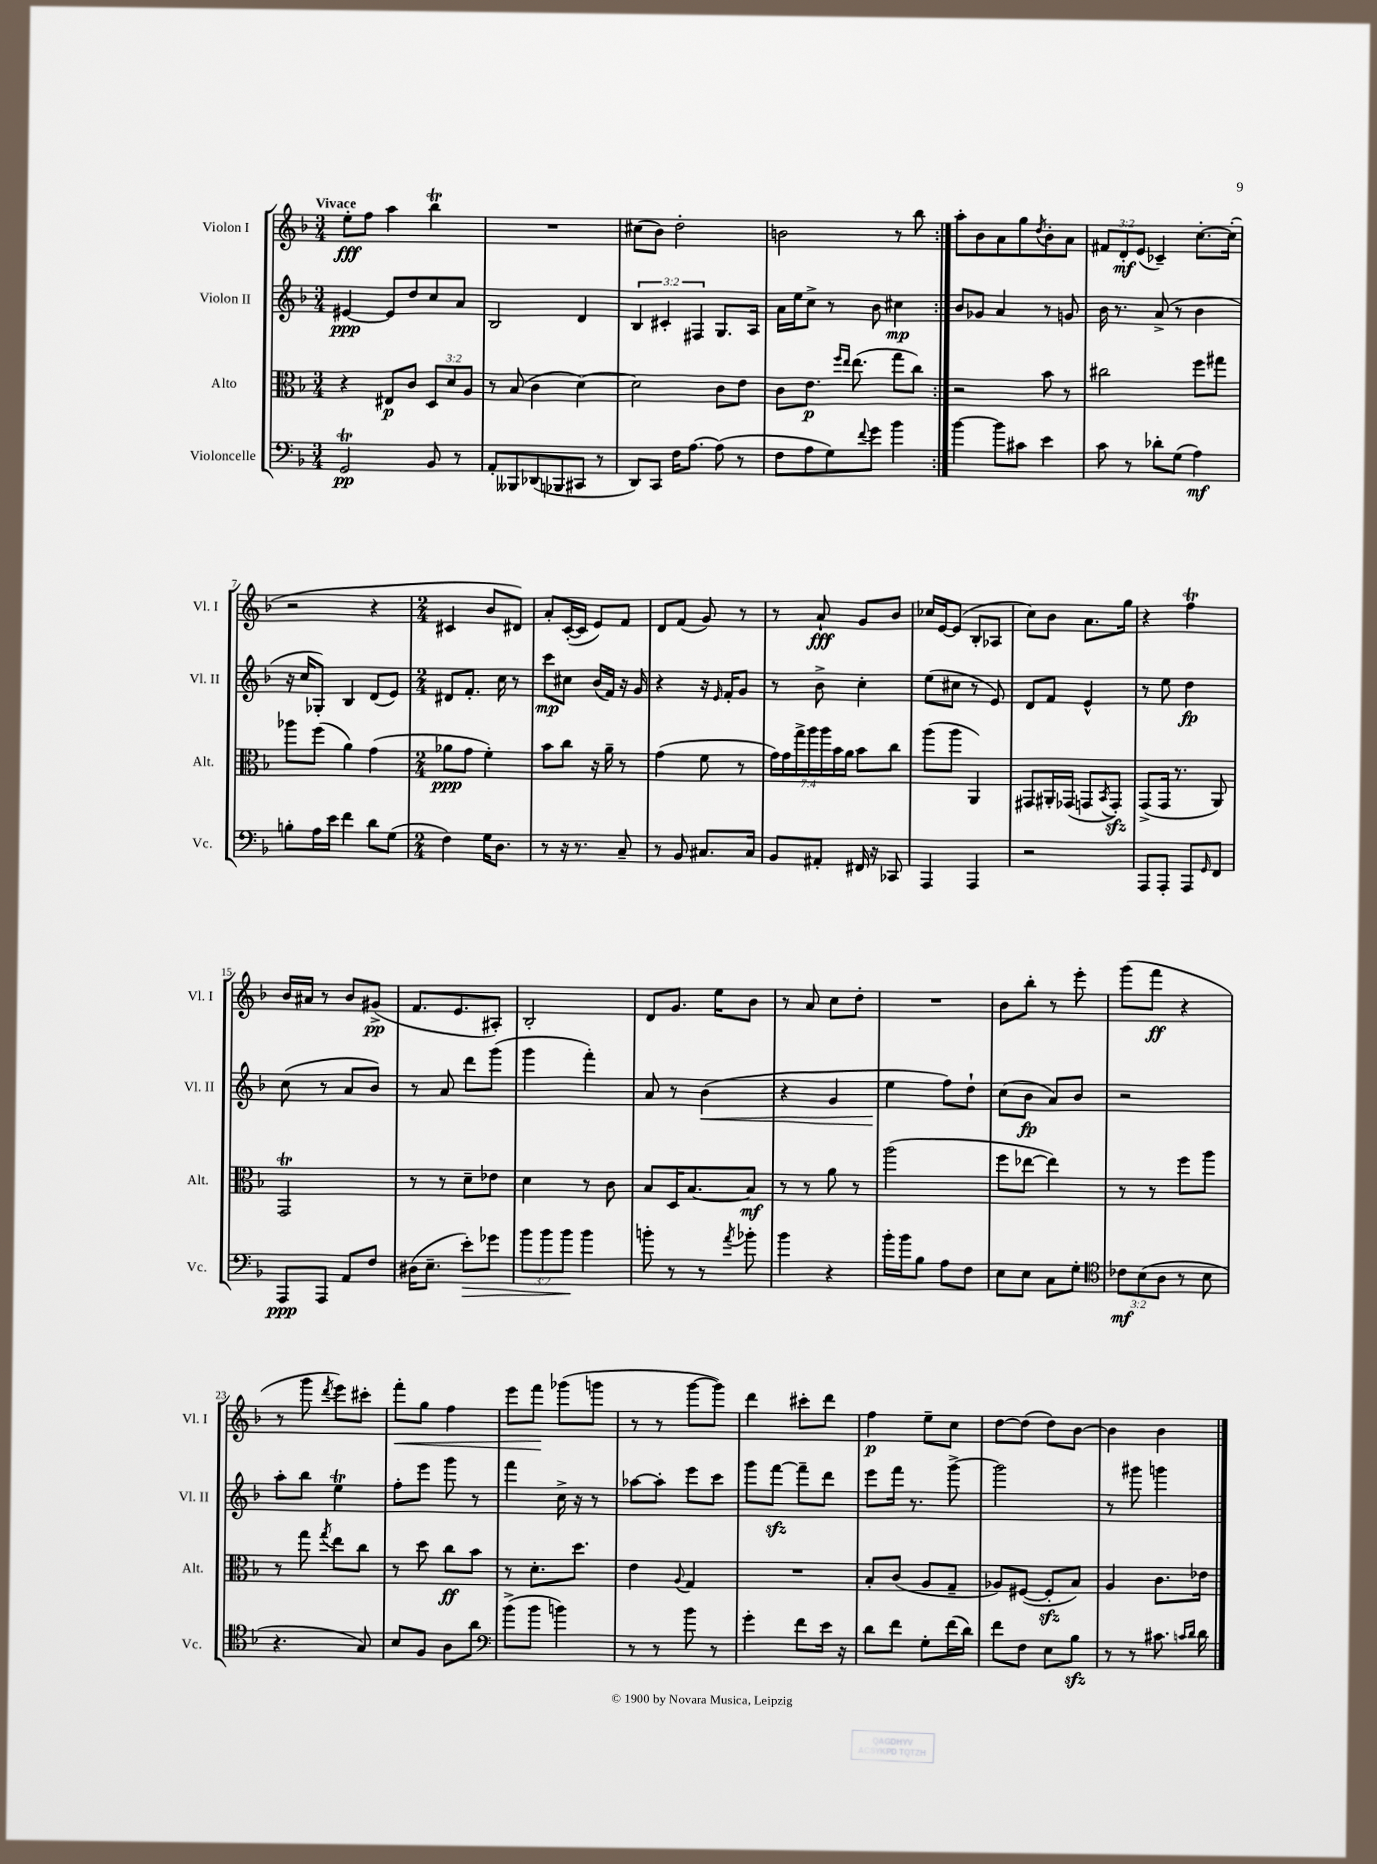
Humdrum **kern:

**kern	**kern	**kern	**kern
*staff4	*staff3	*staff2	*staff1
*clefF4	*clefC3	*clefG2	*clefG2
*k[b-]	*k[b-]	*k[b-]	*k[b-]
*M3/4	*M3/4	*M3/4	*M3/4
2GG	4r	[4e#	8ee'
.	.	.	8ff
.	8E#	8e#]	4aa
.	8c	8dd	.
8BB-	12D	8cc	4bb-
.	12d	.	.
8r	.	8a	.
.	12A	.	.
=	=	=	=
8AA'	8r	2B-	2.r
8BBB--	(8B-	.	.
(8DD-	4c	.	.
8BBB-	.	.	.
8CC#	[4d)	4d	.
8r	.	.	.
=	=	=	=
8DD)	2d]	6B-	(8cc#
8CC	.	.	8b-)
.	.	6c#'	.
16F	.	.	2dd'
[8.A	.	.	.
.	.	6F#	.
(8A]	8c	8.G	.
8r	8e	.	.
.	.	16A	.
=	=	=	=
8F	8c	16a	2b
.	.	16ee	.
8A	8.e	8cc^	.
8G)	.	8r	.
.	16qqff	.	.
.	16qqee	.	.
.	(8.ee	.	.
8qqf	.	.	.
8g	.	8b-	.
4b-	8gg	4cc#	8r
.	8cc)	.	8bb-
=:|!	=:|!	=:|!	=:|!
[4b-	2r	8b-	8aa'
.	.	8g-	8b-
8b-]	.	4a	8a
8c#	.	.	8gg
.	.	.	8qdd
4e	8b-	8r	8b-'
.	8r	8g	8a
=	=	=	=
8c	2cc#	16b-	12f#
.	.	8.r	.
.	.	.	12d'
8r	.	.	.
.	.	.	(12e
8d-'	.	(8a^	4c-~)
(8G	.	8r	.
4A)	8ff	4b-	[8.cc'
.	8gg#	.	.
.	.	.	(16cc']
=	=	=	=
8B'	8aa-	16r	2r
.	.	16cc	.
16A	(8ff	8G-')	.
16e	.	.	.
4f	4a)	4B-	.
8d	(4g	(8d	4r
(8G	.	8e)	.
=	=	=	=
*M2/4	*M2/4	*M2/4	*M2/4
4F)	8a-	8d#	4c#
.	8g	8.f'	.
16G	4f')	.	8b-
8.D	.	16cc	.
.	.	8r	8d#)
=	=	=	=
8r	8b-	8ccc	8a'
16r	8cc	8cc#	([16c'
8.r	.	.	16c]
.	16r	(16b-	8e)
.	16a~	16f)	.
8C~	8r	16r	8f
.	.	16g	.
=	=	=	=
8r	(4g	4r	8d
8BB-	.	.	(8f
8.C#	8f	16r	8g)
.	.	16qqe	.
.	.	16f'	.
.	8r	8g	8r
16C#	.	.	.
=	=	=	=
8BB-	28g)	8r	8r
.	28g	.	.
.	28gg^	.	.
.	28aa	.	.
8AA#'	.	8b-^	8a`
.	28aa	.	.
.	28b-	.	.
.	28a	.	.
16FF#	8b-	4cc'	8g
16r	.	.	.
8CC-	8cc	.	8b-
=	=	=	=
4AAA	(8aa	(8ee	16cc-
.	.	.	[16e
.	8aa	8cc#	(8e]
4AAA	4AA)	8r	8B-'
.	.	8e)	8A-
=	=	=	=
2r	8GG#	8d	8cc)
.	16AA#'	8f	8b-
.	(16GG-	.	.
.	8GG	4e^^	8.a
.	8qBB-	.	.
.	8GG')	.	.
.	.	.	16gg
=	=	=	=
8AAA	(8GG^	8r	4r
8AAA'	16GG	8ee	.
.	8.r	.	.
8AAA	.	4dd	4ff
16qqGG	.	.	.
8FF	8AA)	.	.
=	=	=	=
8AAA	2GG	(8cc	16b-
.	.	.	16a#
8AAA	.	8r	8r
8AA	.	8a	8b-
8F	.	8b-)	(8g#^
=	=	=	=
(16D#	8r	8r	8.f
8.E~	.	.	.
.	8r	8a	.
.	.	.	8.e
8e')	8d~	8ddd	.
8g-	8e-	(8ggg	8A#')
=	=	=	=
12b-	4d	4ggg	2B-'
12b-	.	.	.
12b-	.	.	.
4b-	8r	4fff')	.
.	8c	.	.
=	=	=	=
8b'	8B-	8a	8d
8r	16D	8r	8.g
.	[8.B-	.	.
8r	.	(4b-	.
.	.	.	16ee
8qa	.	.	.
8b-'	8B-]	.	8b-
=	=	=	=
4b-	8r	4r	8r
.	8r	.	8a
4r	8a	4g	8cc
.	8r	.	8dd'
=	=	=	=
16b-'	(2aa	4ee	2r
16b-	.	.	.
8B-	.	.	.
8A	.	8ff)	.
8F	.	8dd`	.
=	=	=	=
8E	8ff	(8cc	8b-
8E	[8ee-	8b-	8bb-'
8C	4ee-])	8a)	8r
8G'	.	8b-	8eee'
=	=	=	=
*clefC4	*	*	*
12c-	8r	2r	(8ggg
(12B-	.	.	.
.	8r	.	8fff
12A	.	.	.
8r	8ff	.	4r
8B-	8aa	.	.
=	=	=	=
4.r	8r	8aa'	8r
.	8gg	8bb-	8ggg
.	8qgg	.	8qddd
.	8ee	4ee	8eee)
8G)	8cc	.	8ccc#'
=	=	=	=
8B-	8r	8ff'	8fff'
8F	8dd	8eee	8gg
8A	8cc	8ggg	4ff
8a	8b-	8r	.
=	=	=	=
*clefF4	*	*	*
(8b-^	8r	4fff	8eee
8b-	8.d'	.	8fff
4b)	.	16cc^	(8ggg-
.	8.dd	16r	.
.	.	8r	8ggg
=	=	=	=
8r	4e	[8aa-	8r
8r	.	8aa-']	8r
.	8qqA	.	.
8b-	4G	8eee	[8ggg
8r	.	8ccc	8ggg])
=	=	=	=
4g'	2r	8ggg	4ddd
.	.	[8fff	.
8f	.	8fff~]	8ccc#'
16e	.	8ddd	8ddd
16r	.	.	.
=	=	=	=
8d	8B-'	8eee	4ff
8f	(8c	16fff	.
.	.	8.r	.
8G'	8A	.	8ee~
(16f	8G~	[8ggg^	8cc
16d)	.	.	.
=	=	=	=
8f	8A-)	2ggg]	[8dd
8F	([8F#	.	(8dd]
8E	8F#']	.	8dd)
8B-	8B-)	.	[8b-
=	=	=	=
8r	4A	8r	4b-]
8r	.	8ggg#	.
8.c#	8.c	4ggg	4b-
16qqc	.	.	.
16qqd	.	.	.
16d	16e-	.	.
==	==	==	==
*-	*-	*-	*-
